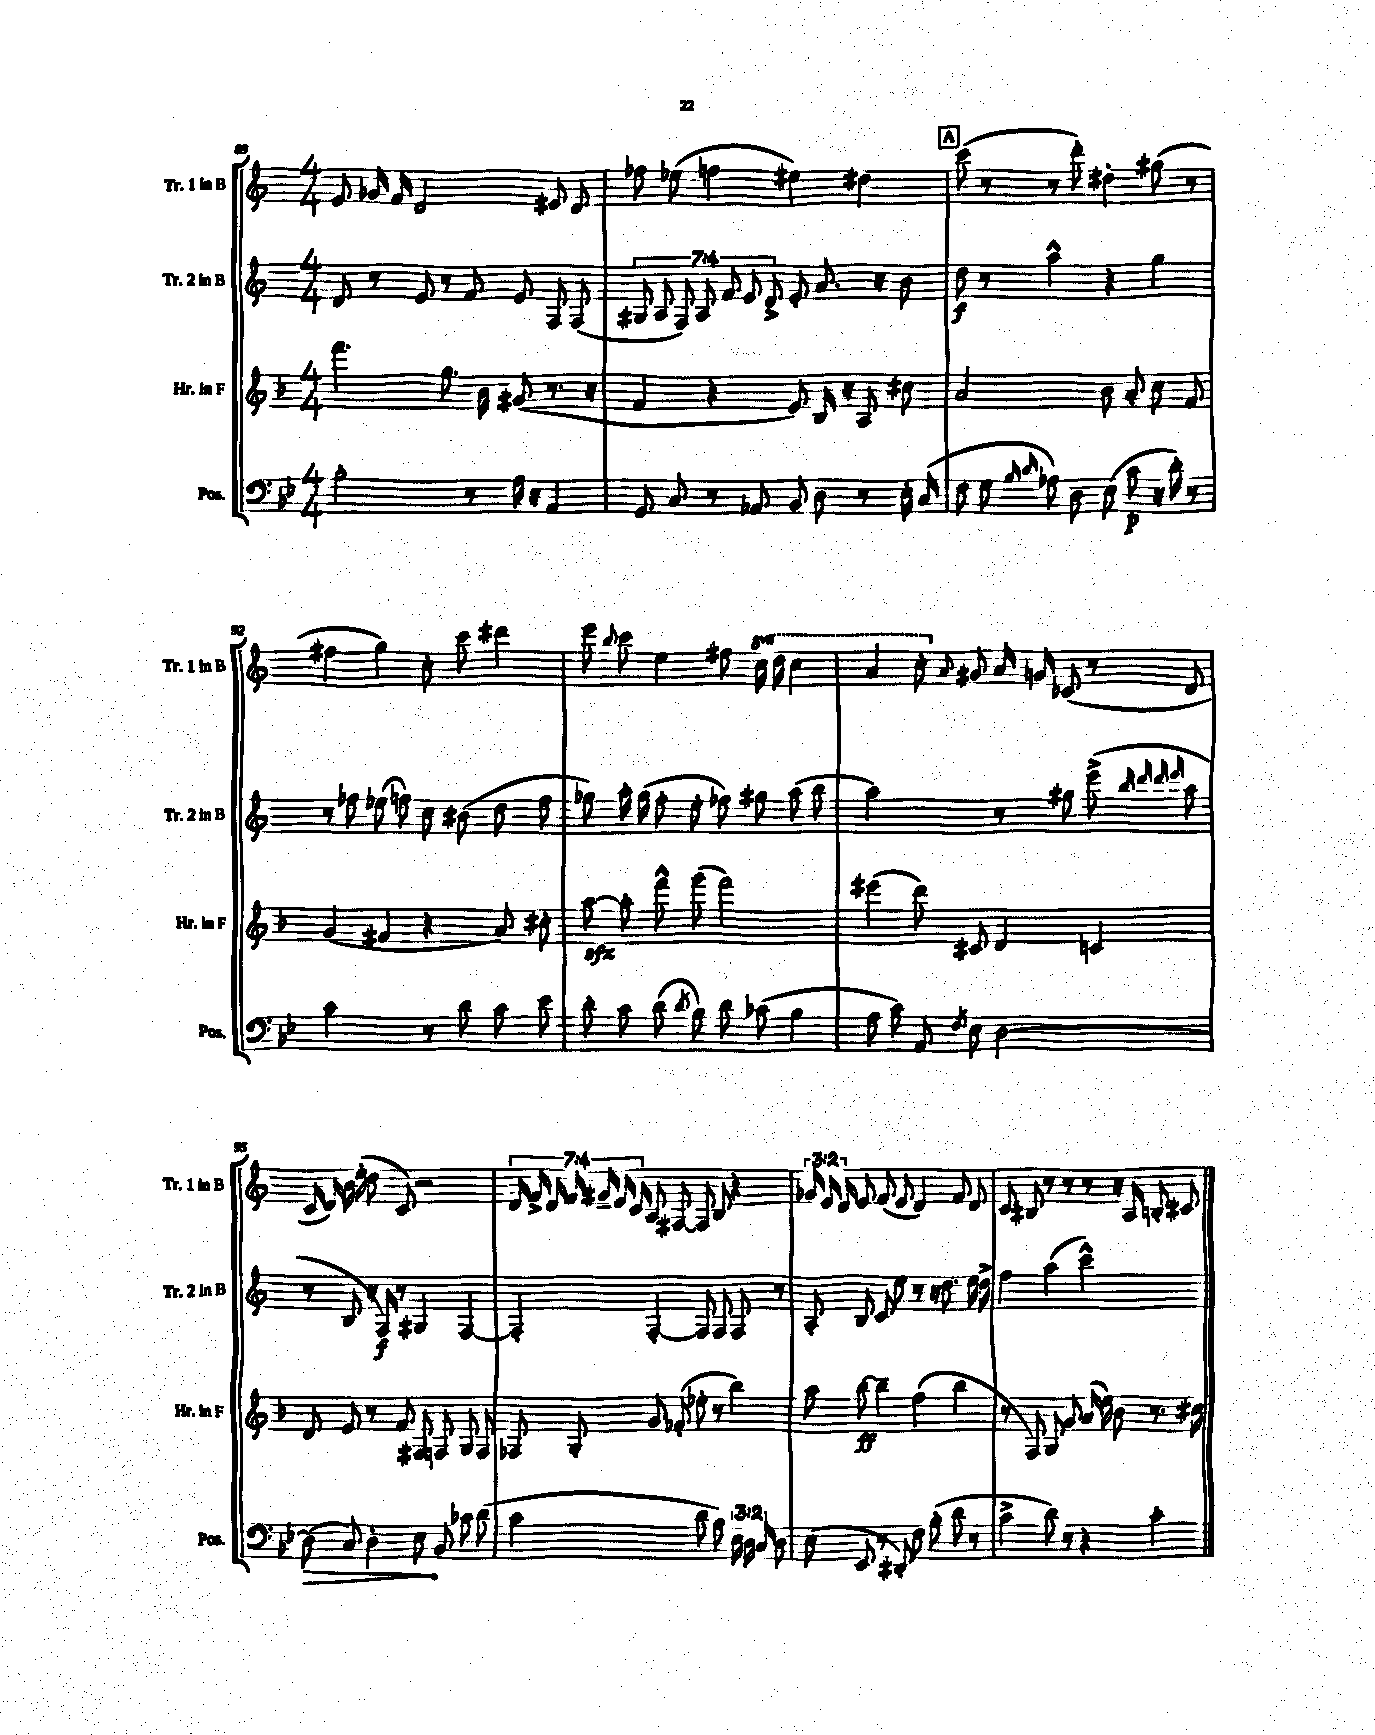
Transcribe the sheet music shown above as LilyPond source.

<<
\new StaffGroup <<
\new Staff = "s0" \with { instrumentName = "Tr. 1 in B" shortInstrumentName = "Tr. 1 in B" } {
    \clef treble \key c \major \numericTimeSignature \time 4/4 \override Staff.TupletNumber.text = #tuplet-number::calc-fraction-text \set Staff.ottavationMarkups = #ottavation-simple-ordinals
    \autoBeamOff e'8 ges'16 f'16 d'2 eis'8 d'8 |
    fes''8 ees''8( f''4 eis''4) dis''4 |
    \mark \markup { \box "A" } c'''8( r8 r8 d'''8-.) dis''4-. gis''8( r8 |
    fis''4 g''4) c''8-. c'''8 dis'''4 |
    e'''8 \appoggiatura { b''8 } c'''8 e''4 fis''8 \ottava #1 c'''16 d'''16 c'''4 |
    a''4 c'''8-. \ottava #0 \appoggiatura { a'8 } gis'8 a'16 g'16 ces'8( r8 d'8 |
    c'16 d'16) b'16 e''16-.( d''8 c'8) r2 |
    \tuplet 7/4 { d'16 f'16-> d'16 f'16 gis'16-- e'16 c'16 } a8 fis8~ fis8 b8 r4 |
    \tuplet 3/2 { ges'16 e'16 d'16 } e'8 f'8( e'8 d'4) f'8 d'8 |
    c'8 bis8 r8 r8 r8 r16 a16 b8-. cis'8 \bar "|." |
}
\new Staff = "s1" \with { instrumentName = "Tr. 2 in B" shortInstrumentName = "Tr. 2 in B" } {
    \clef treble \key c \major \numericTimeSignature \time 4/4 \override Staff.TupletNumber.text = #tuplet-number::calc-fraction-text
    \autoBeamOff d'8 r8 e'8 r8 f'8 e'8 f8 f8( |
    \tuplet 7/4 { gis8 a8 f8) a8 f'8 e'8 d'8-> } e'8-. a'8. r16 b'8 |
    \mark \markup { \box "A" } d''8\f r8 a''4-^ r4 g''4 |
    r8 fes''8 ees''8( f''8) c''8 bis'8( d''8 f''8 |
    ges''8) a''16-. ges''16( f''8-. e''8-. fes''8) gis''8 a''8( b''8 |
    a''2) r8 gis''8 e'''8->( \grace { b''32 d'''32 d'''32 e'''32 } a''8 |
    r8 b8 r16 f16\f) r8 gis4 f4~ |
    f4-. f4~-. f8 f8 f8 r8 |
    a8-. b8 c'8 e''8 r8 r16 d''8. e''16 d''16-> |
    f''4 a''4( c'''2-^) \bar "|." |
}
\new Staff = "s2" \with { instrumentName = "Hr. in F" shortInstrumentName = "Hr. in F" } {
    \clef treble \key f \major \numericTimeSignature \time 4/4
    \autoBeamOff f'''4. g''8. bes'16 gis'8( r8. r16 |
    f'4 r4 e'8) bes16 r16 a8 cis''8 |
    \mark \markup { \box "A" } a'2 bes'8 a'8-. c''8 f'8 |
    g'4( fis'4 r4 a'8) cis''8-. |
    a''8~\sfz a''8-. f'''8-^ g'''8( f'''2) |
    eis'''4( d'''8) cis'8 d'4 c'4 |
    d'8 e'8 r8 f'8 fis8 f8 g8 f8 |
    fes8 g8-. g'8 fes'8-.( ees''8-. r8 bes''4) |
    a''8 bes''8~\ff bes''4-- f''4( bes''4 |
    r8 f8) g8 g'8 a'16( e''16) bes'8 r8. cis''16 \bar "|." |
}
\new Staff = "s3" \with { instrumentName = "Pos." shortInstrumentName = "Pos." } {
    \clef bass \key bes \major \numericTimeSignature \time 4/4 \override Staff.TupletNumber.text = #tuplet-number::calc-fraction-text
    \autoBeamOff bes2-. r8 a16 r16 a,4 |
    g,8 c8 r8 aes,8 bes,8 d8 r8 ees16-. c16( |
    \mark \markup { \box "A" } f8 g8 \grace { bes16 d'16 } aes8) d8 ees8( c'8\p r16 d'16-.) r8 |
    c'2 r8 d'8 c'8 ees'8 |
    d'8-. c'8 d'8( \acciaccatura { d'8 } bes8) d'8 ces'8( bes4 |
    a8 c'8) a,8 \acciaccatura { f8 } ees8 d2~ |
    \once \override Hairpin.circled-tip = ##t d8\>( c8) d4-. ees8\! bes,8 ces'8 d'8( |
    c'2 d'8 bes8) \tuplet 3/2 { ees16 d16 c16 } d8 |
    ees8( ees,8 r8 dis,8-.) f8 bes8-.( d'8 r8 |
    c'4-> d'8) r8 r4 c'4-. \bar "|." |
}
>>
>>
\layout { \context { \Score currentBarNumber = #89 } }
